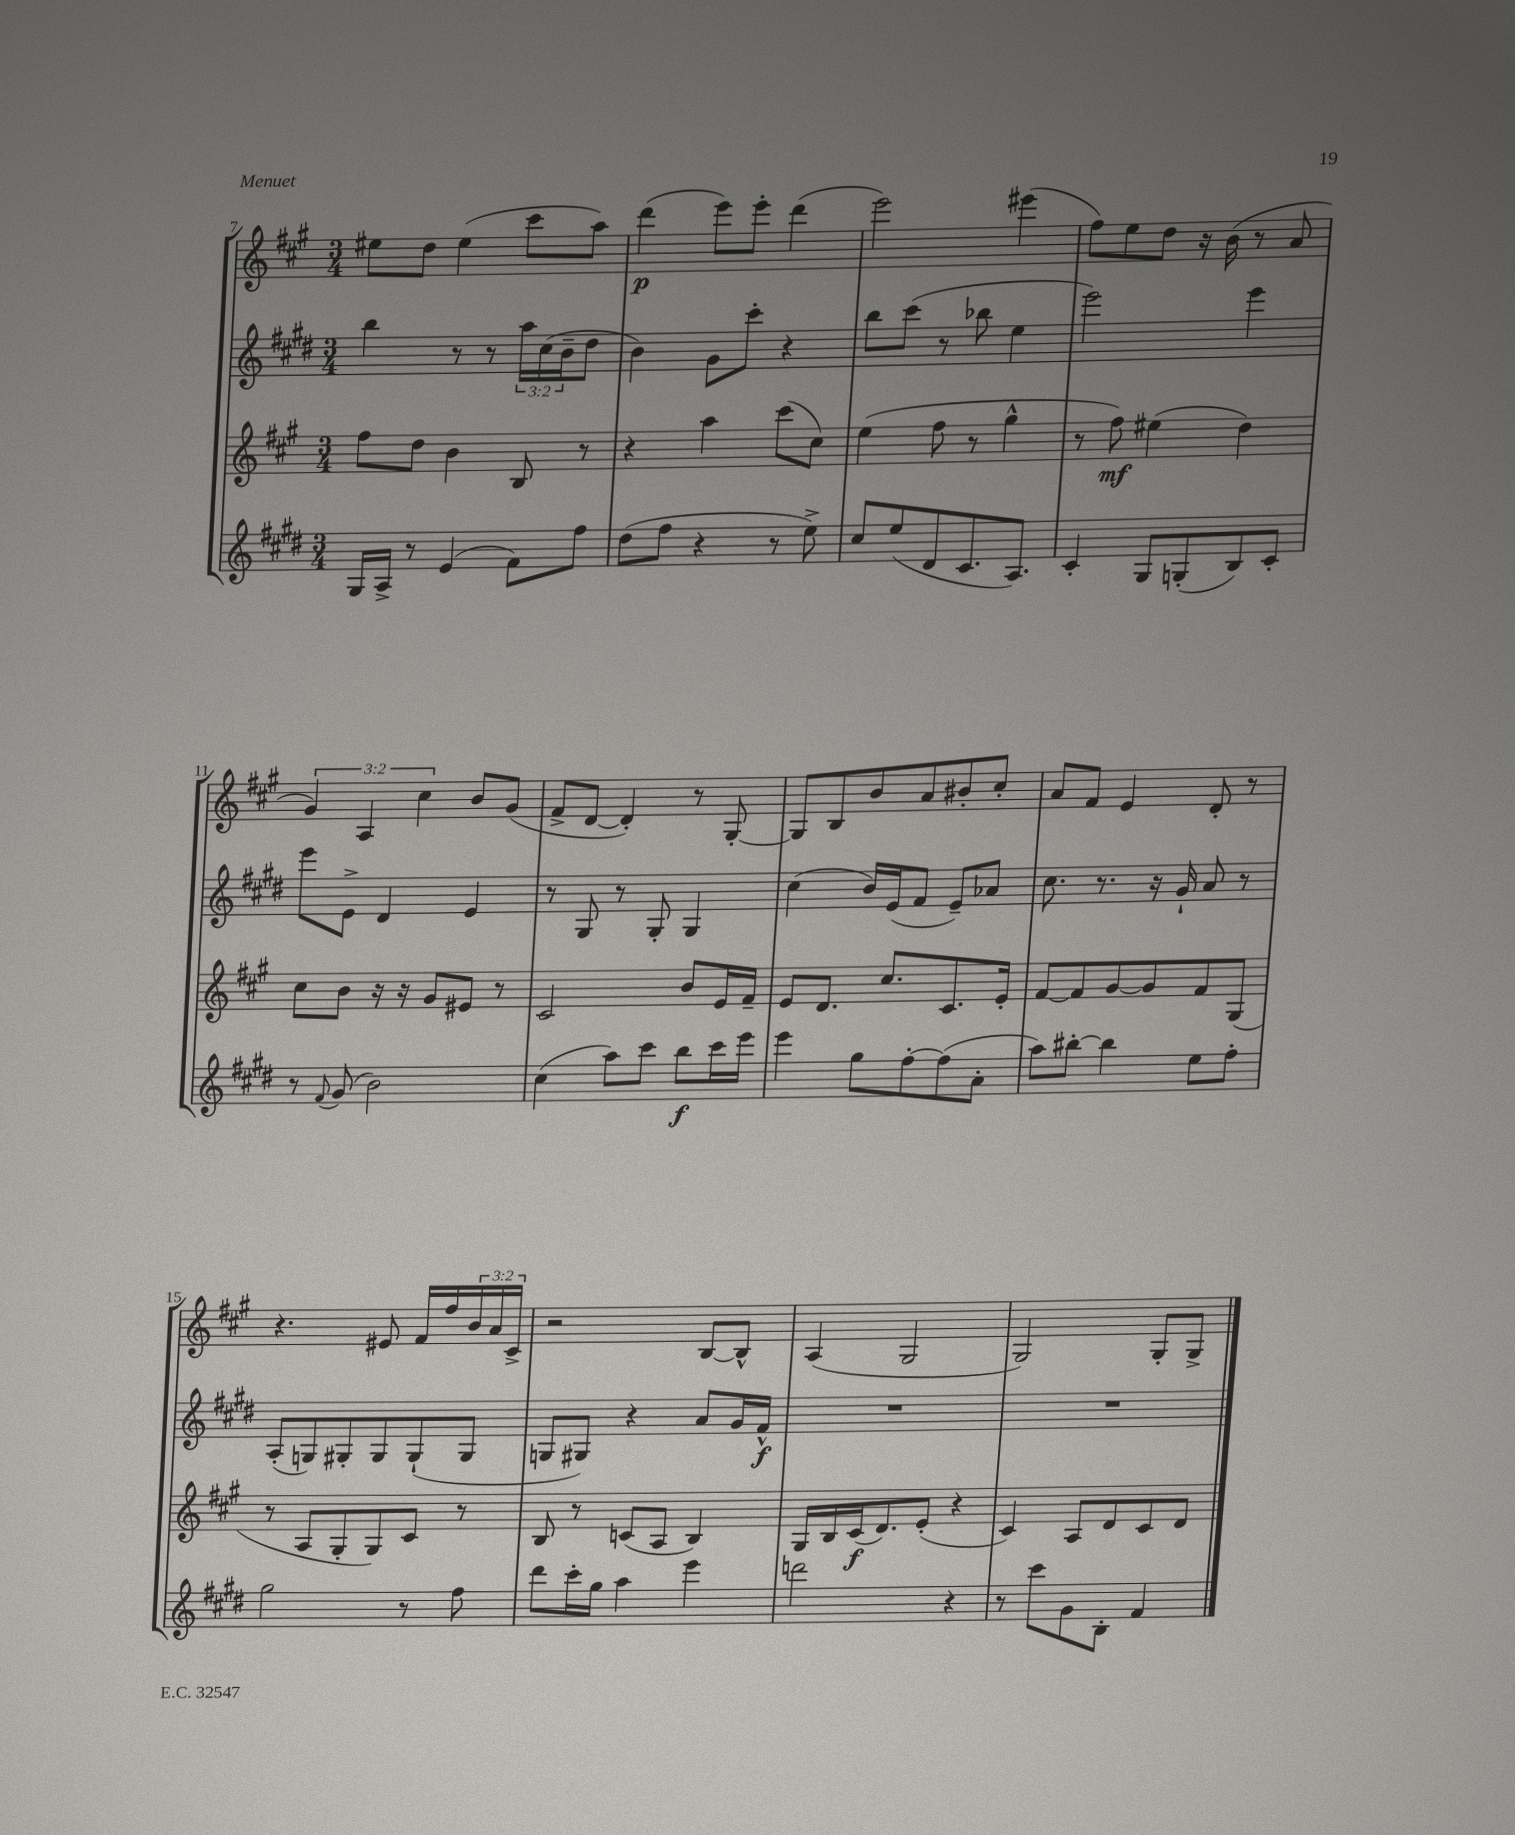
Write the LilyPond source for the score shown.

<<
\new StaffGroup <<
\new Staff = "s0" {
    \clef treble \key a \major \numericTimeSignature \time 3/4 \override Staff.TupletNumber.text = #tuplet-number::calc-fraction-text
    eis''8 d''8 eis''4( cis'''8 a''8) |
    d'''4\p( e'''8) e'''8-. d'''4( |
    e'''2) eis'''4( |
    fis''8) e''8 d''8 r16 b'16( r8 a'8 |
    \tuplet 3/2 { gis'4) a4 cis''4 } b'8 gis'8( |
    fis'8-> d'8~ d'4-.) r8 gis8~-. |
    gis8 b8 b'8 a'8 bis'8-. cis''8-. |
    a'8 fis'8 e'4 d'8-. r8 |
    r4. eis'8 fis'16 fis''16 \tuplet 3/2 { b'16 a'16 cis'16-> } |
    r2 b8~ b8-^ |
    a4( gis2 |
    gis2) gis8-. gis8-> \bar "|." |
}
\new Staff = "s1" {
    \clef treble \key e \major \numericTimeSignature \time 3/4 \override Staff.TupletNumber.text = #tuplet-number::calc-fraction-text
    b''4 r8 r8 \tuplet 3/2 { a''16 cis''16( b'16-- } dis''8 |
    b'4) gis'8 cis'''8-. r4 |
    b''8 cis'''8( r8 bes''8 e''4 |
    e'''2) e'''4 |
    e'''8 e'8-> dis'4 e'4 |
    r8 gis8 r8 gis8-. gis4 |
    cis''4( b'16) e'16( fis'8 e'8--) aes'8 |
    cis''8. r8. r16 gis'16-! a'8 r8 |
    a8-.( g8) gis8-. gis8 gis8-!( gis8 |
    g8 gis8) r4 a'8 gis'16 fis'16-^\f |
    R2. |
    R2. \bar "|." |
}
\new Staff = "s2" {
    \clef treble \key a \major \numericTimeSignature \time 3/4
    fis''8 d''8 b'4 b8 r8 |
    r4 a''4 cis'''8( cis''8) |
    e''4( fis''8 r8 gis''4-^ |
    r8 fis''8\mf) eis''4( d''4) |
    cis''8 b'8 r16 r16 gis'8 eis'8 r8 |
    cis'2 b'8 e'16 fis'16-- |
    e'8 d'8. cis''8. cis'8. e'16-. |
    fis'8~ fis'8 gis'8~ gis'8 fis'8 gis8( |
    r8 a8 gis8-. gis8) cis'8 r8 |
    b8 r8 c'8( a8 b4) |
    gis16 b16 cis'16\f( d'8.) e'8-.( r4 |
    cis'4) a8 d'8 cis'8 d'8 \bar "|." |
}
\new Staff = "s3" {
    \clef treble \key e \major \numericTimeSignature \time 3/4
    gis16 a16-> r8 e'4( fis'8) fis''8 |
    dis''8( fis''8 r4 r8 e''8->) |
    cis''8 e''8( dis'8 cis'8. a8.) |
    cis'4-. gis8 g8-.( b8) cis'8-. |
    r8 \appoggiatura { fis'8 } gis'8( b'2) |
    cis''4( a''8) cis'''8 b''8\f cis'''16 e'''16 |
    e'''4 gis''8 fis''8~-. fis''8( a'8-. |
    a''8) bis''8~-. bis''4 e''8 fis''8-. |
    gis''2 r8 fis''8 |
    dis'''8 cis'''16-. gis''16 a''4 e'''4 |
    d'''2 r4 |
    r8 cis'''8 gis'8 b8-. fis'4 \bar "|." |
}
>>
>>
\layout { \context { \Score currentBarNumber = #7 } }
